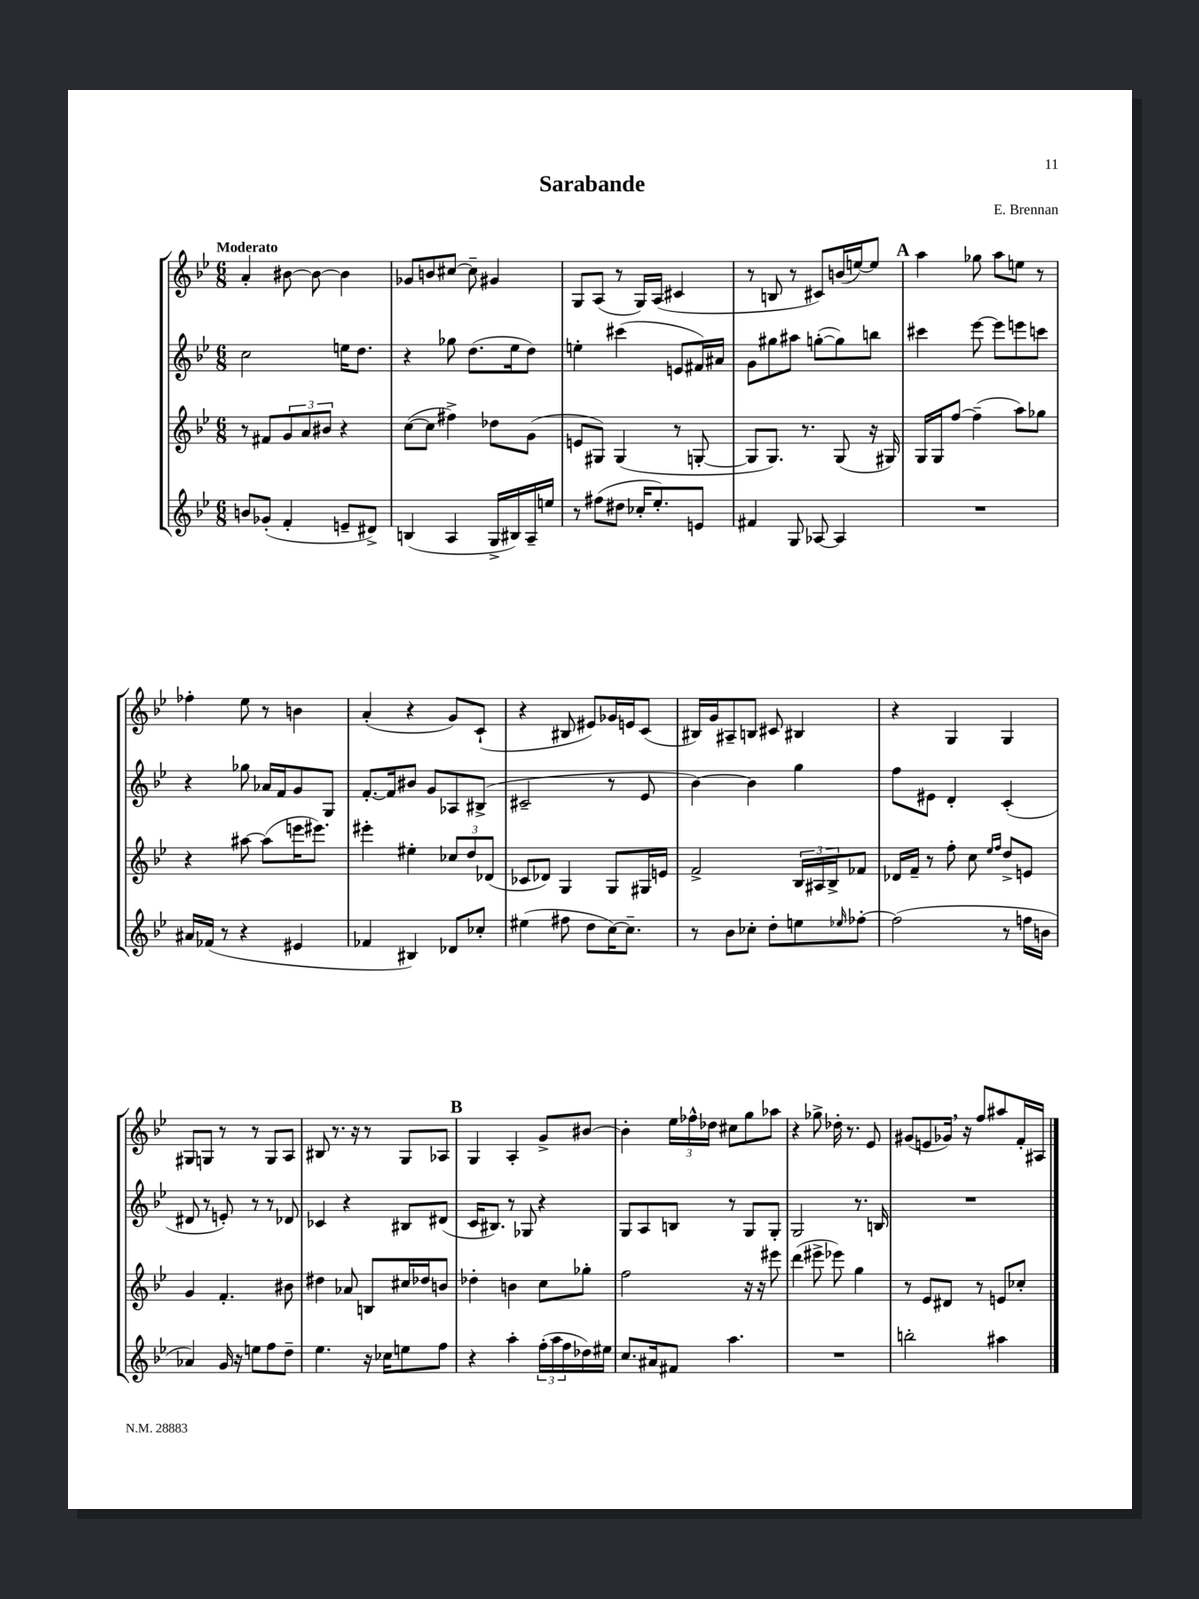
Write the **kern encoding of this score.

**kern	**kern	**kern	**kern
*staff4	*staff3	*staff2	*staff1
*clefG2	*clefG2	*clefG2	*clefG2
*k[b-e-]	*k[b-e-]	*k[b-e-]	*k[b-e-]
*M6/8	*M6/8	*M6/8	*M6/8
8b/L	8r	2cc\	4a'/
(8g-'/J	8f#/L	.	.
4f'/	12g/	.	[8b#\
.	12a/	.	.
.	.	.	8b#\_
.	12b#/J	.	.
8e~/L	4r	16ee\LK	4b#\]
.	.	8.dd\J	.
8d#^/J)	.	.	.
=	=	=	=
(4B/	([8cc\L	4r	8g-/L
.	8cc\]J	.	8b/
4A/	4ff#^\)	8gg-\	[8cc#/J
.	.	(8.dd\L	8cc#~\]
16G^/LL	8dd-\L	.	4g#/
16B#/)	.	16ee-\k	.
16A~/	(8g\J	8dd\J)	.
16ee/JJ	.	.	.
=	=	=	=
8r	8e/L	4ee'\	8G/L
(8ff#\L	8G#/J)	.	(8A/J
8dd#\J	(4G#/	(4ccc#\	8r
16cc-'/LK	.	.	16G/LL)
8.ee-'/)	.	.	(16A/JJ
.	8r	8e/L	4c#/
8e/J	[8G'/	16f#/L)	.
.	.	16a#/JJ	.
=	=	=	=
4f#/	8G/]L	8g\L	8r
.	8.G/J)	8gg#\	8B/
8G/	.	8aa#\J	8r
.	8.r	.	.
[8A-/	.	([8gg'\L	8c#/L)
4A-/]	(8G/	8gg\])	(16b/L
.	.	.	[16ee/J)
.	16r	8bb\J	8ee/]J
.	16G#/)	.	.
=	=	=	=
2.r	16G/LL	4ccc#\	4aa\
.	16G/J	.	.
.	[8ff/J	.	.
.	(4ff~\]	[8eee-\	8gg-\
.	.	8eee-\]L	8aa\L
.	8aa\L)	8eee\	8ee\J
.	8gg-\J	8ccc\J	8r
=	=	=	=
16a#/LL	4r	4r	4ff-'\
(16f-/JJ	.	.	.
8r	.	.	.
4r	[8aa#\	8gg-\	8ee-\
.	(8aa#\]L	16a-/LL	8r
.	.	16f/J	.
4e#/	16eee\K	8g/	4b\
.	8.eee#\J)	.	.
.	.	8G/J	.
=	=	=	=
4f-/	4eee#'\	[8.f'/L	(4a'/
.	.	16f/]k	.
4B#/)	4ee#'\	8b#/J	4r
.	.	8g/L	.
8d-/L	12cc-/L	8A-/	8g/L)
.	12dd/	.	.
8cc-'/J	.	(8B#^/J	(8c`/J
.	(12d-/J	.	.
=	=	=	=
(4ee#\	8c-/L	2c#~/	4r
.	8d-/J)	.	.
8ff#\	4G/	.	8B#/
8dd\L	.	.	8e#/L)
[16cc\K)	8G/L	8r	16g-/L
8.cc~\]J	.	.	16e/J
.	16G#/L	8e-/	(8c/J
.	16e/JJ	.	.
=	=	=	=
8r	2f^/	[4b-\)	16B#/LL)
.	.	.	16g/J
8b-\L	.	.	8A#~/
8cc-'\J	.	4b-\]	8B/J
8dd'\L	.	.	8c#/
8ee\	24B-/LL	4gg\	4B#/
.	24A#/	.	.
.	24B-^/J	.	.
16qqee-/	.	.	.
[8ff-'\J	8f-/J	.	.
=	=	=	=
(2ff-\]	16d-/LL	8ff\L	4r
.	16f~/JJ	.	.
.	8r	8e#\J	.
.	8ff'\	4d'/	4G/
.	8cc\	.	.
.	16qqee-/LL	.	.
.	16qqff/JJ	.	.
8r	8dd^/L	(4c'/	4G/
16ff\LL	8e/J	.	.
16b\JJ	.	.	.
=	=	=	=
4a-/)	4g/	8d#/	8G#/L
.	.	8r	8G/J
16g/	4.f'/	8e'/)	8r
16r	.	.	.
8ee\L	.	8r	8r
8ff\	.	8r	8G/L
8dd~\J	8b#\	8d-/	8A/J
=	=	=	=
4.ee-\	4dd#\	4c-/	8B#/
.	.	.	8.r
.	8a-/	4r	.
.	.	.	16r
16r	8B/L	.	8r
16cc-\LK	.	.	.
8ee\	16cc#/L	8B#/L	8G/L
.	16dd-/J	.	.
8ff\J	8b/J	(8d#/J	8A-/J
=	=	=	=
4r	4dd-'\	16c/LK	4G/
.	.	8.B#/J)	.
4aa'\	4b\	8r	4A'/
.	.	8G-/	.
(24ff'\LL	8cc\L	4r	8g^/L
24aa\	.	.	.
24ff\	.	.	.
16dd-\)	8gg-'\J	.	[8b#/J
16ee#\JJ	.	.	.
=	=	=	=
8.cc/L	2ff\	8G/L	4b#'\]
.	.	8A/	.
16a#/k	.	.	.
8f#/J	.	8B/J	24ee-\LL
.	.	.	24ff-^^\
.	.	.	24dd-\JJ
4.aa\	.	8r	8cc#\L
.	16r	8G/L	8gg\
.	16r	.	.
.	8eee#\	8G'/J	8aa-\J
=	=	=	=
2.r	(4ddd\	2G/	4r
.	8eee#^\	.	8gg-^\
.	8eee-\)	.	16dd-'\
.	.	.	8.r
.	4gg\	8.r	.
.	.	.	8e-/
.	.	16B/	.
=	=	=	=
2bb'\	8r	2.r	(8g#/L
.	8e-/L	.	8e/
.	8d#/J	.	16g-/Jk)
.	.	.	16r
.	8r	.	8ff/L
4aa#\	8e/L	.	8aa#/
.	8cc-'/J	.	16f'/L
.	.	.	16A#/JJ
==	==	==	==
*-	*-	*-	*-
